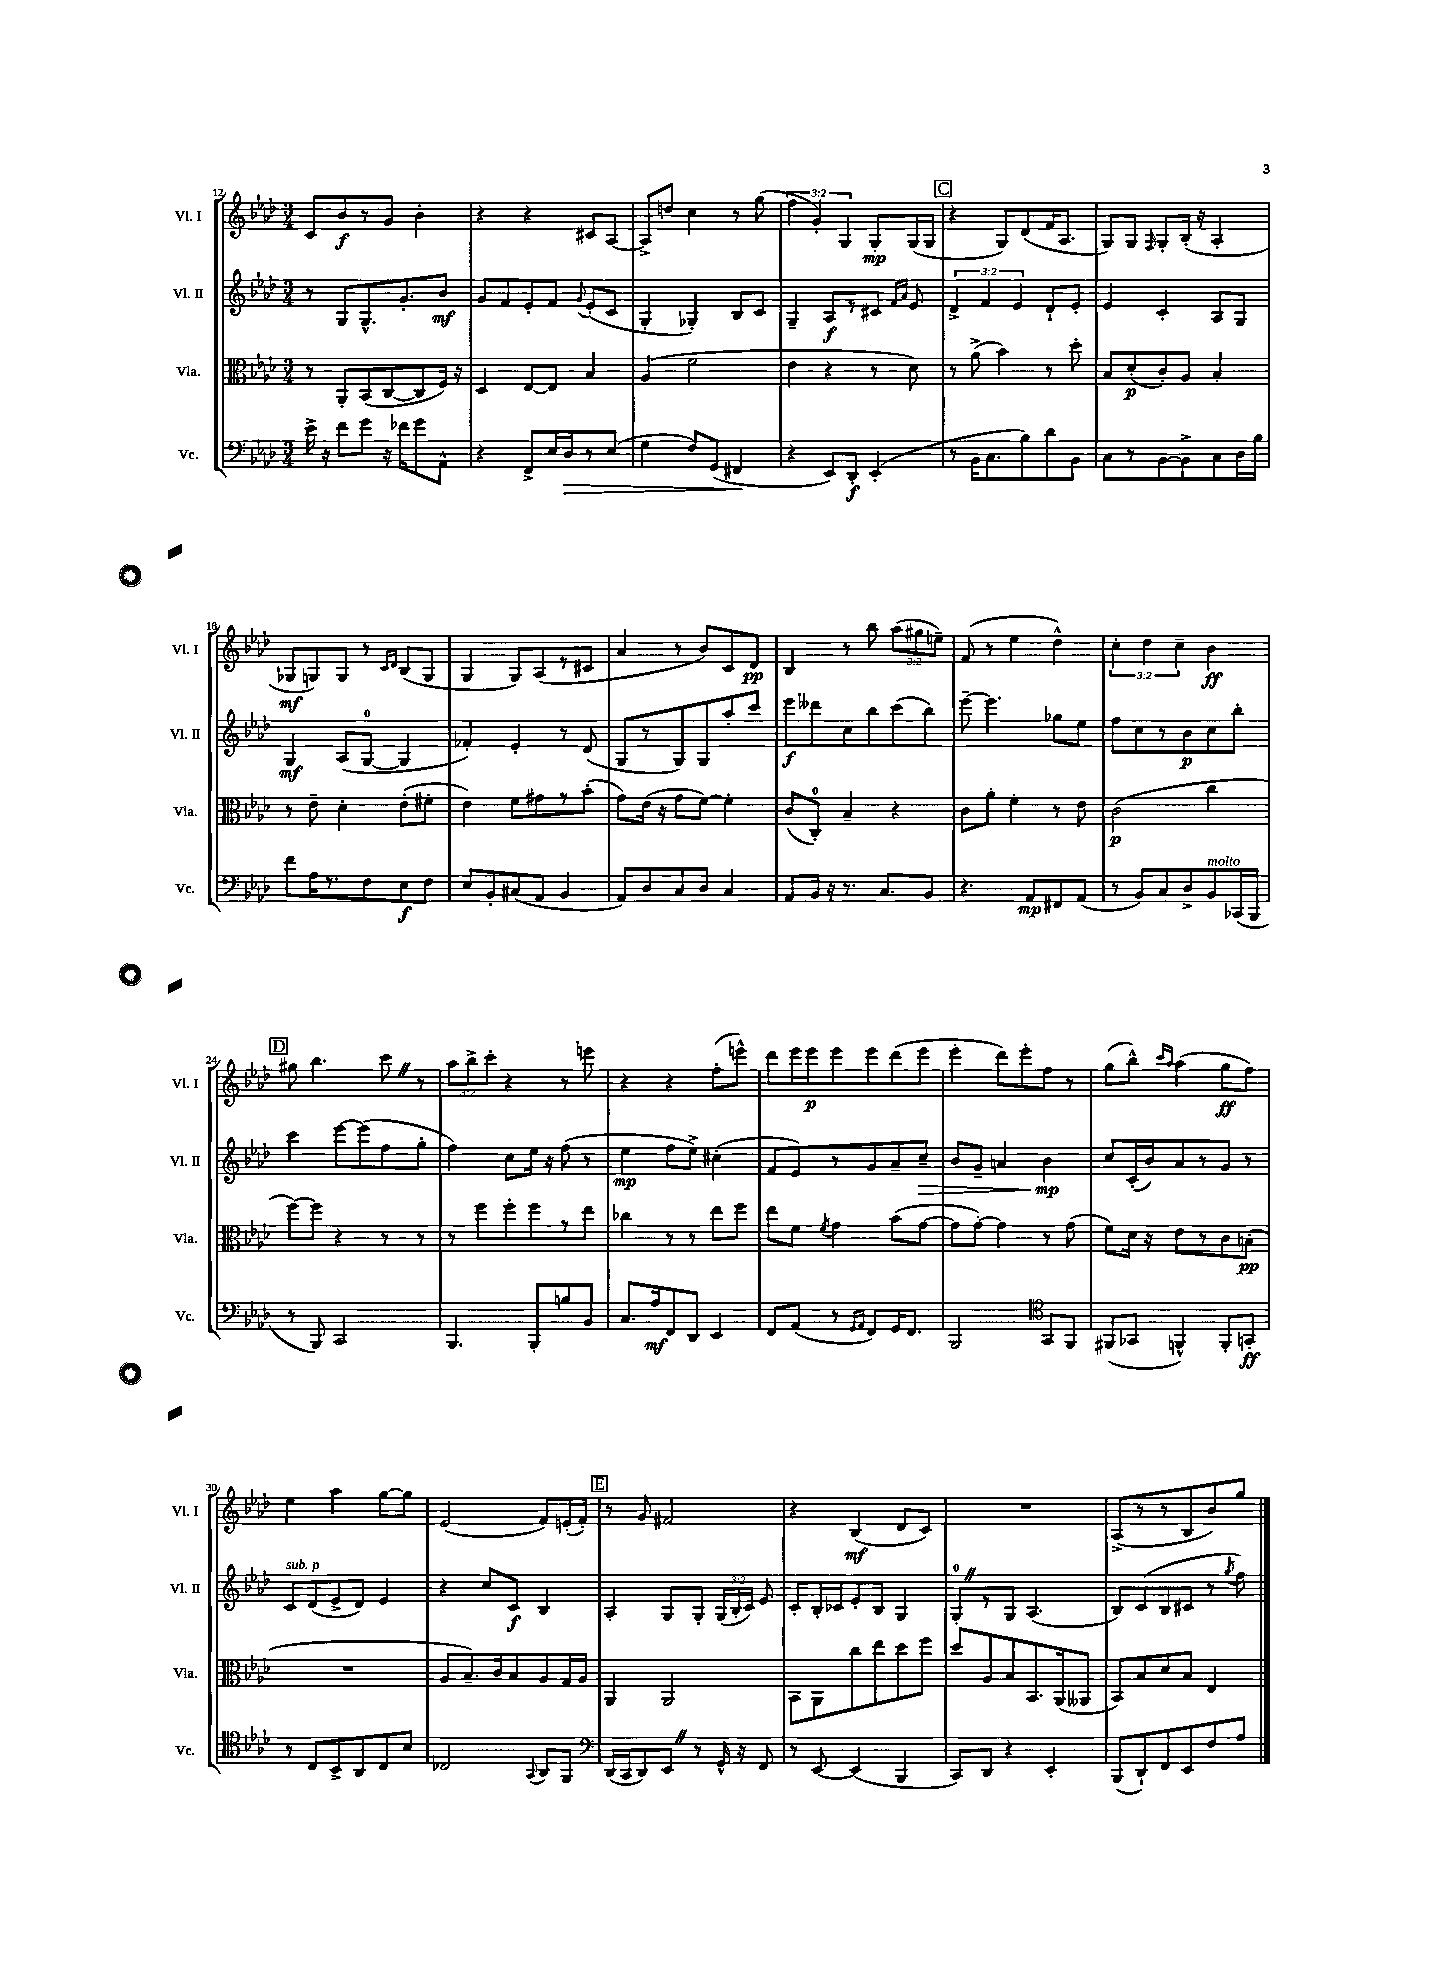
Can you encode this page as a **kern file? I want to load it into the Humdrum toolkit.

**kern	**dynam	**kern	**dynam	**kern	**dynam	**kern	**dynam
*part4	*part4	*part3	*part3	*part2	*part2	*part1	*part1
*staff4	*staff4	*staff3	*staff3	*staff2	*staff2	*staff1	*staff1
*I"Vc.	*	*I"Vla.	*	*I"Vl. II	*	*I"Vl. I	*
*I'Vc.	*	*I'Vla.	*	*I'Vl. II	*	*I'Vl. I	*
*clefF4	*	*clefC3	*	*clefG2	*	*clefG2	*
*k[b-e-a-d-]	*	*k[b-e-a-d-]	*	*k[b-e-a-d-]	*	*k[b-e-a-d-]	*
*M3/4	*	*M3/4	*	*M3/4	*	*M3/4	*
=12	=12	=12	=12	=12	=12	=12	=12
16e-^\	.	8r	.	8r	.	8c/L	.
16r	.	.	.	.	.	.	.
8f\L	.	8AA-'/L	.	8G/L	.	8b-/	f
8g\J	.	(8BB-/	.	8.G^^/	.	8r	.
16r	.	[8C/	.	.	.	8g/J	.
16f-X\KL	.	.	.	8.g'/	.	.	.
8g\	.	8C/]	.	.	.	4b-'\	.
8AA-^^\J	.	16F/Jk)	.	8b-/J	mf	.	.
.	.	16r	.	.	.	.	.
=13	=13	=13	=13	=13	=13	=13	=13
4r	.	4D-/	.	8g/L	.	4r	.
.	.	.	.	8f/	.	.	.
8FF^/L	.	[8E-/L	.	8e-'/	.	4r	.
16E-/L	.	8E-/J]	.	8f/J	.	.	.
!	!LO:HP:b	!	!	!	!	!	!
16D-/J	>	.	.	.	.	.	.
.	.	.	.	8qqg/	.	.	.
8r	.	4B-/	.	(8e-'/L	.	8c#X/L	.
(8E-/J	.	.	.	8c/J	.	[8A-/J	.
=14	=14	=14	=14	=14	=14	=14	=14
4G\	.	(4A-/	.	4G'/	.	8A-^/L]	.
.	.	.	.	.	.	8ddn/J	.
8F/L)	.	2f\	.	4G-X'/)	.	4cc\	.
(8GG/J	.	.	.	.	.	.	.
4FF#X/	.	.	.	8B-/L	.	8r	.
.	.	.	.	8c/J	.	(8gg\	.
.	]	.	.	.	.	.	.
=15	=15	=15	=15	=15	=15	=15	=15
4r	.	4e-\	.	4G~/	.	6ff\	.
.	.	.	.	.	.	6g'/)	.
8EE-/L)	.	4r	.	8A-/L	f	.	.
.	.	.	.	.	.	6G/	.
8DD-'/J	f	.	.	8r	.	.	.
(4EE-'/	.	8r	.	8c#X/J	.	8G'/L	mp
.	.	.	.	16qqf/LL	.	.	.
.	.	.	.	16qqa-/JJ	.	.	.
.	.	8d-\)	.	8e-/	.	(16G/L	.
.	.	.	.	.	.	16G/JJ	.
!!LO:REH:place=s1:t=C
=16	=16	=16	=16	=16	=16	=16	=16
8r	.	8r	.	6d-^/	.	4r	.
16BB-\KL	.	(8a-^\	.	.	.	.	.
.	.	.	.	6f/	.	.	.
8.C\	.	.	.	.	.	.	.
.	.	4b-\)	.	.	.	8G/L)	.
.	.	.	.	6e-/	.	.	.
8B-\)	.	.	.	.	.	(8d-/	.
8d-\	.	8r	.	8d-`/L	.	16f/K	.
.	.	.	.	.	.	8.A-/J	.
8BB-\J	.	8dd-'\	.	8e-'/J	.	.	.
=17	=17	=17	=17	=17	=17	=17	=17
8C\L	.	8B-/L	.	4e-/	.	8G/L)	.
8r	.	(8d-'/	p	.	.	8G/J	.
.	.	.	.	.	.	16qqF/	.
[8BB-\	.	8c'/)	.	4c'/	.	8G'/L	.
8BB-^\]	.	8A-/J	.	.	.	(16B-'/Jk	.
.	.	.	.	.	.	16r	.
8C\	.	4B-'/	.	8A-/L	.	4A-'/	.
16D-\L	.	.	.	8G/J	.	.	.
16B-\JJ	.	.	.	.	.	.	.
!!LO:LB:g=z
=18	=18	=18	=18	=18	=18	=18	=18
8f\L	.	8r	.	4G/	mf	8G-X/L	mf
16A-\K	.	8e-~\	.	.	.	8Gn/)	.
8.r	.	.	.	.	.	.	.
.	.	4d-'\	.	(8A-/L	.	8G/J	.
8F\	.	.	.	[8G/J	.	8r	.
.	.	.	.	.	.	16qqc/LL	.
.	.	.	.	.	.	16qqd-/JJ	.
8E-\	f	(8e-'\L	.	4G/]	.	(8B-/L	.
8F\J	.	8f#X'\J	.	.	.	8G/J	.
=19	=19	=19	=19	=19	=19	=19	=19
8E-/L	.	4e-\)	.	4f-X'/)	.	4G/	.
8BB-'/	.	.	.	.	.	.	.
(8C#X/	.	8f\L	.	4e-'/	.	8G/L)	.
8AA-/J	.	8g#X\	.	.	.	(8A-/	.
4BB-/	.	8r	.	8r	.	8r	.
.	.	(8b-'\J	.	(8d-/	.	8c#X/J	.
=20	=20	=20	=20	=20	=20	=20	=20
8AA-/L)	.	8g\L)	.	8G/L	.	4a-/	.
8D-/	.	(16e-\Jk	.	8r	.	.	.
.	.	16r	.	.	.	.	.
8C/	.	8g\L	.	8G/)	.	8r	.
8D-/J	.	[8f\J)	.	8G/	.	8b-/L)	.
4C/	.	4f'\]	.	8aa-'/	.	8c/	.
.	.	.	.	8ccc/J	.	8d-/J	pp
=21	=21	=21	=21	=21	=21	=21	=21
8AA-/L	.	(8c/L	.	8eee-\L	f	4B-/	.
16BB-/Jk	.	8C'/J)	.	8ddd--X\	.	.	.
16r	.	.	.	.	.	.	.
8.r	.	4B-~/	.	8cc\	.	8r	.
.	.	.	.	8bb-\	.	8bb-\	.
8.C/L	.	.	.	.	.	.	.
.	.	4r	.	(8ccc\	.	(12aa-\L	.
.	.	.	.	.	.	12gg#X\	.
8BB-/J	.	.	.	8bb-\J)	.	.	.
.	.	.	.	.	.	12een~\J)	.
=22	=22	=22	=22	=22	=22	=22	=22
4.r	.	8c\L	.	[8eee-~\	.	(8f/	.
.	.	8a-'\J	.	4.eee-\]	.	8r	.
.	.	4f'\	.	.	.	4ee-\	.
8AA-/L	mp	.	.	.	.	.	.
8FF#X/	.	8r	.	8gg-X\L	.	4dd-^^\)	.
(8AA-/J	.	8e-\	.	8ee-\J	.	.	.
=23	=23	=23	=23	=23	=23	=23	=23
8r	.	(2c\	p	8ff\L	.	6cc'\	.
8BB-/L)	.	.	.	8cc\	.	.	.
.	.	.	.	.	.	6dd-\	.
8C/	.	.	.	8r	.	.	.
.	.	.	.	.	.	6cc~\	.
8D-^/	.	.	.	8b-\	p	.	.
!LO:TX:a:i:t=molto	!	!	!	!	!	!	!
8BB-/	.	4cc\	.	8cc\	.	4b-\	ff
(16CC-X/L	.	.	.	8bb-'\J	.	.	.
16BBB-/JJ	.	.	.	.	.	.	.
!!LO:LB:g=z
!!LO:REH:place=s1:t=D
=24	=24	=24	=24	=24	=24	=24	=24
8r	.	[8ff\L)	.	4ccc\	.	8gg#X\	.
8BBB-/)	.	8ff\J]	.	.	.	4.bb-\	.
2CC/	.	4r	.	[8eee-\L	.	.	.
.	.	.	.	(8eee-\]	.	.	.
.	.	8r	.	8ff\	.	8cccZ\	.
.	.	8r	.	8gg'\J	.	8r	.
=25	=25	=25	=25	=25	=25	=25	=25
4.BBB-/	.	8r	.	4ff\)	.	12aa-\L	.
.	.	.	.	.	.	12bb-^\	.
.	.	8ff\L	.	.	.	.	.
.	.	.	.	.	.	12ccc'\J	.
.	.	8ff'\	.	8cc\L	.	4r	.
8BBB-'/L	.	8ff\	.	16ee-\Jk	.	.	.
.	.	.	.	16r	.	.	.
8Bn/	.	8r	.	(8ff\	.	8r	.
8BB-/J	.	8ee-\J	.	8r	.	8eeen\	.
=26	=26	=26	=26	=26	=26	=26	=26
8.C/L	.	4cc-X\	.	4ee-\	mp	4r	.
16A-/k	mf	.	.	.	.	.	.
8FF/	.	8r	.	8ff\L	.	4r	.
8DD-/J	.	8r	.	8ee-^\J)	.	.	.
4EE-/	.	8ee-\L	.	(4cc#X'\	.	(8ff'\L	.
.	.	8ff\J	.	.	.	8eeen^^\J)	.
=27	=27	=27	=27	=27	=27	=27	=27
8FF/L	.	8ee-\L	.	8f/L	.	8ddd-\L	.
(8AA-/J	.	8f\J	.	8e-/)	.	16eee-\L	.
.	.	.	.	.	.	16eee-\J	p
.	.	8qf/	.	.	.	.	.
8r	.	4g\	.	8r	.	8eee-\	.
16qqGG/LL	.	.	.	.	.	.	.
16qqAA-/JJ	.	.	.	.	.	.	.
8FF/L)	.	.	.	8g/	.	8eee-\	.
16GG/K	.	(8b-\L	.	8a-~/	.	(8ddd-\	.
8.FF/J	.	.	.	.	.	.	.
!	!	!	!	!	!LO:HP:b	!	!
.	.	[8g\J	.	8cc~/J	>	8eee-\J	.
=28	=28	=28	=28	=28	=28	=28	=28
2BBB-/	.	8g\L]	.	8b-/L	.	4eee-'\	.
.	.	[8g'\J)	.	8g~/J	.	.	.
.	.	4g\]	.	4an/	.	8ddd-\L)	.
.	.	.	.	.	.	8eee-'\	.
*clefC4	*	*	*	*	*	*	*
8GG/L	.	8r	.	4b-\	mp	8ff\J	.
8FF/J	.	(8g\	.	.	.	8r	.
.	.	.	.	.	]	.	.
=29	=29	=29	=29	=29	=29	=29	=29
(8FF#X/L	.	8f\L)	.	8cc/L	.	(8gg\L	.
8GG-X/J	.	16d-\Jk	.	(16c'/L	.	8bb-^^\J)	.
.	.	16r	.	16b-/J)	.	.	.
.	.	.	.	.	.	16qqccc/LL	.
.	.	.	.	.	.	16qqaa-/JJ	.
4FFn^^/)	.	8e-\L	.	8a-/	.	(4aa-\	.
.	.	8r	.	8r	.	.	.
8FF'/L	.	8c\	.	8g/J	.	8gg\L	ff
8GGn'/J	ff	(8Bn'\J	pp	8r	.	8ff\J)	.
!!LO:LB:g=z
=30	=30	=30	=30	=30	=30	=30	=30
!	!	!	!	!LO:TX:a:i:t=sub. p	!	!	!
8r	.	2.r	.	8c/L	.	4ee-\	.
8C/L	.	.	.	(8d-/	.	.	.
8BB-^/	.	.	.	8e-^/	.	4aa-\	.
8AA-/	.	.	.	8d-/J)	.	.	.
8C/	.	.	.	4e-/	.	[8gg\L	.
8B-/J	.	.	.	.	.	8gg\J]	.
=31	=31	=31	=31	=31	=31	=31	=31
2C-X/	.	8A-/L	.	4r	.	(2e-/	.
.	.	8.B-~/)	.	.	.	.	.
.	.	.	.	8cc/L	.	.	.
.	.	16c/k	.	.	.	.	.
.	.	8B-/	.	8c/J	f	.	.
8qqGG/	.	.	.	.	.	.	.
8AA-/L	.	8A-/	.	4B-/	.	8f/L)	.
8FF/J	.	16G/L	.	.	.	(16en'/L	.
.	.	16A-/JJ	.	.	.	16f'/JJ)	.
!!LO:REH:place=s1:t=E
=32	=32	=32	=32	=32	=32	=32	=32
*clefF4	*	*	*	*	*	*	*
(16DD-/LL	.	4AA-/	.	4A-'/	.	8r	.
16CC/J	.	.	.	.	.	.	.
8DD-/)	.	.	.	.	.	8g/	.
8EE-Z/J	.	2AA-/	.	8G/L	.	2f#X/	.
8r	.	.	.	8G'/J	.	.	.
16GG^^/	.	.	.	(24G/LL	.	.	.
.	.	.	.	24B-'/	.	.	.
16r	.	.	.	.	.	.	.
.	.	.	.	24c/JJ)	.	.	.
8FF/	.	.	.	8e-/	.	.	.
=33	=33	=33	=33	=33	=33	=33	=33
8r	.	8BB-\L	.	8c'/L	.	4r	.
[8EE-/	.	8AA-\	.	16B-'/L	.	.	.
.	.	.	.	16c-X/J	.	.	.
(4EE-/]	.	8cc\	.	8e-'/	.	(4B-/	mf
.	.	8ee-\	.	8B-/J	.	.	.
4BBB-/	.	8dd-\	.	4G/	.	8d-/L	.
.	.	8ff\J	.	.	.	8c/J)	.
=34	=34	=34	=34	=34	=34	=34	=34
8CC/L)	.	8dd-/L	.	8G'Z/L	.	2.r	.
8DD-/J	.	8A-/	.	8r	.	.	.
4r	.	8B-/	.	8G/J	.	.	.
.	.	8.BB-/	.	(4.A-/	.	.	.
4EE-'/	.	.	.	.	.	.	.
.	.	(16AA-/k	.	.	.	.	.
.	.	8AA--X/J	.	.	.	.	.
=35	=35	=35	=35	=35	=35	=35	=35
(8BBB-/L	.	8BB-/L)	.	8B-/L)	.	(8A-^/L	.
8DD-`/)	.	8B-/	.	(8c/	.	8r	.
8FF/	.	8d-/	.	8B-/	.	8r	.
8EE-/	.	8B-/J	.	8c#X/J	.	8B-/	.
8F/	.	4E-/	.	8r	.	8b-/)	.
.	.	.	.	8qgg/	.	.	.
8A-/J	.	.	.	8ff\)	.	8gg/J	.
==	==	==	==	==	==	==	==
*-	*-	*-	*-	*-	*-	*-	*-
